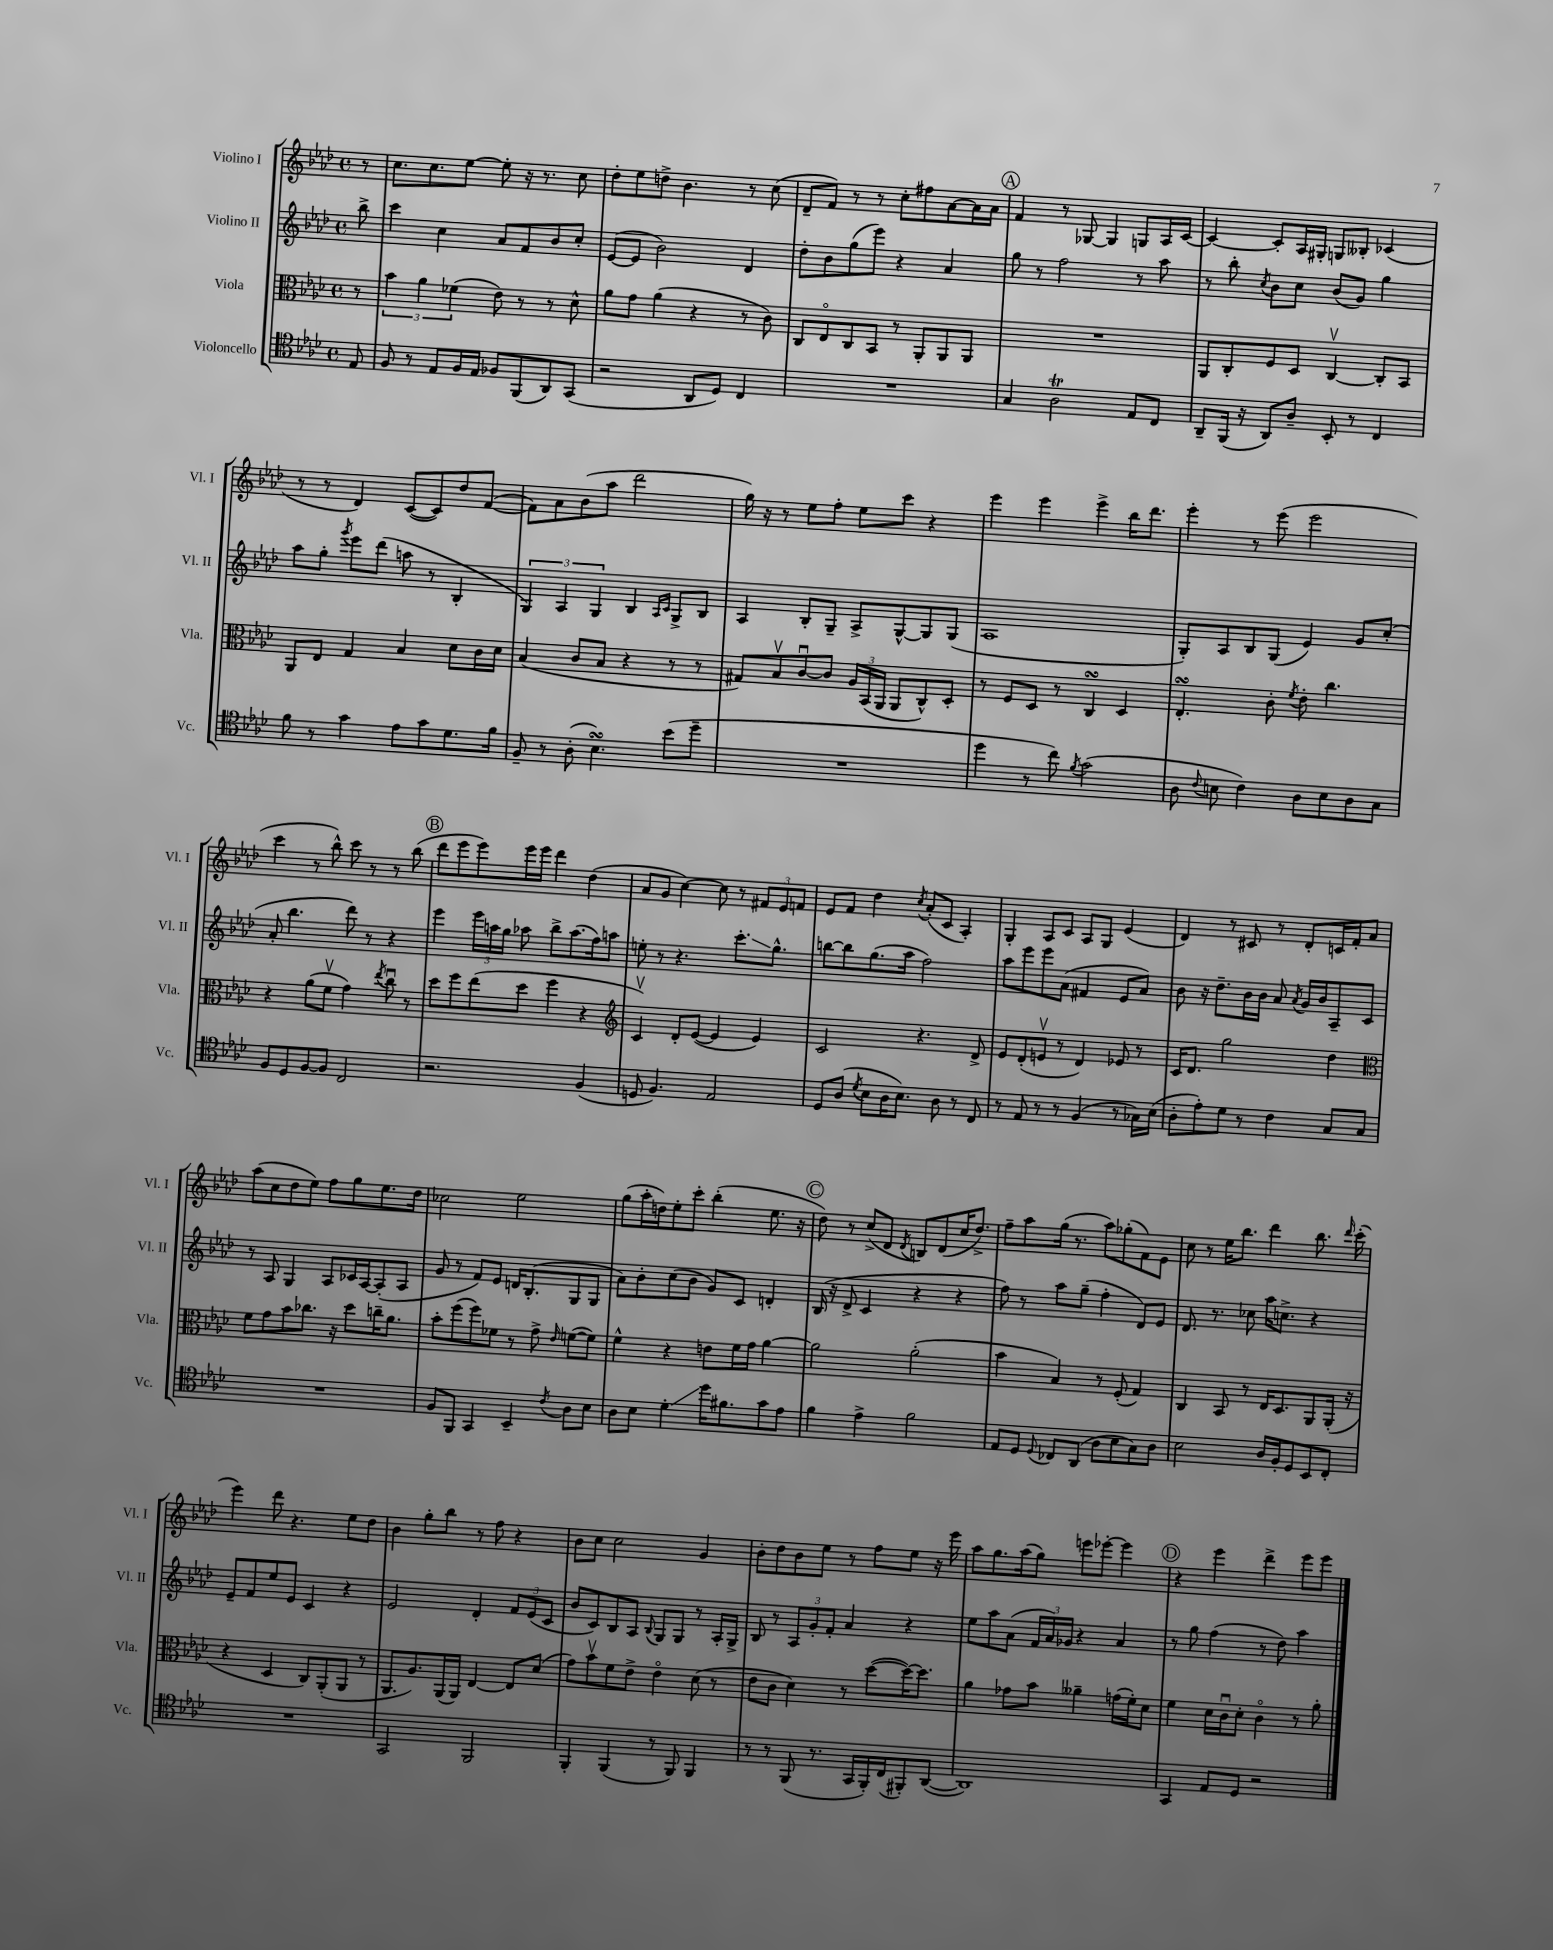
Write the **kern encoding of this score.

**kern	**kern	**kern	**kern
*staff4	*staff3	*staff2	*staff1
*clefC4	*clefC3	*clefG2	*clefG2
*k[b-e-a-d-]	*k[b-e-a-d-]	*k[b-e-a-d-]	*k[b-e-a-d-]
*M4/4	*M4/4	*M4/4	*M4/4
*met(c)	*met(c)	*met(c)	*met(c)
8E-/	8r	8bb-^\	8r
=	=	=	=
8F/	6b-\	4ccc\	8.cc\L
8r	.	.	.
.	6a-\	.	.
.	.	.	8.cc\
8E-/L	.	4cc\	.
.	(6f-\	.	.
16F/L	.	.	[8ee-\J
16E-/JJ	.	.	.
8F-/L	8e-\)	8a-/L	8ee-'\]
(8FF/	8r	8f/	16r
.	.	.	8.r
8AA-/)	8r	8b-/	.
(8GG/J	8d-^^\	8cc'/J	8cc\
=	=	=	=
2r	8a-\L	([8e-/L	8dd-'\L
.	8g\J	8e-/]J	8ee-\
.	(4a-\	2b-\)	8dd^\J
.	.	.	4.b-\
8AA-/L	4r	.	.
8D-/J)	.	.	.
4C/	8r	4d-/	8r
.	8c\)	.	(8cc\
=	=	=	=
1r	8C/L	8dd-'\L	8d-~/L
.	8E-o/	8b-\	8f/J)
.	8C/	(8gg\	8r
.	8BB-/J	8eee-\J)	8r
.	8r	4r	8cc'\L
.	8AA-'/L	.	8ff#\
.	8AA-/	4a-/	[8a-\
.	8AA-/J	.	16a-\]L
.	.	.	16a-\JJ
=	=	=	=
4G/	1r	8gg\	4f/
.	.	8r	.
2A-\	.	2ff\	8r
.	.	.	[8G-/
.	.	.	4G-/]
8E-/L	.	8r	8G/L
8C/J	.	8aa-\	16A-/L
.	.	.	[16c/JJ
=	=	=	=
8AA-~/L	8AA-/L	8r	4c/_
(16FF/Jk	8C'/	8bb-'\	.
16r	.	.	.
.	.	8qcc/	.
8AA-/L)	8F/	8b-\L	8c'/]L
8A-~/J	8D-/J	8cc\J	16A-/L
.	.	.	16G#'/JJ
8BB-'/	[4Cv/	(8b-/L	8G/L
8r	.	8g/J)	8B--'/J
4C/	8C'/]L	4gg\	(4c-/
.	8BB-/J	.	.
=	=	=	=
8f\	8AA-/L	8aa-\L	8r
8r	8E-/J	8gg'\J	8r
.	.	8qggg/	.
4g\	4G/	8eee-\L	4d-/)
.	.	(8ddd-\J	.
8e-\L	4B-/	8aa\	([8c/L
8g\	.	8r	8c/])
8.d-\	8d-\L	4B-'/	8dd-/
.	16c\L	.	([8f/J
16f\Jk	16d-\JJ	.	.
=	=	=	=
8F~/	(4B-/	6G/)	8f\]L)
8r	.	.	8a-\
.	.	6A-/	.
(8A-'\	8c/L	.	(8b-\
.	.	6G/	.
4.B-\)	8B-/J	.	8aa-\J
.	4r	4B-/	2ddd-\
.	.	16qqA-/LL	.
.	.	16qqc/JJ	.
(8b-\L	8r	8G^/L	.
8dd-~\J	8r	8B-/J	.
=	=	=	=
1r	8G#/L)	4A-/	16gg\)
.	.	.	16r
.	8B-v/	.	8r
.	[8cu/	8B-'/L	8ee-\L
.	8c/]J	8G~/J	8ff'\J
.	24A-/LL	8A-^/L	8ee-\L
.	(24BB-/	.	.
.	24AA-/JJ	.	.
.	8AA-/L	[8G^^/	8ccc\J
.	8C^^/)	8G/]	4r
.	8D-'/J	(8G/J	.
=	=	=	=
4dd-\	8r	1A-	4eee-\
.	8F/L	.	.
8r	8D-/J	.	4eee-\
8cc\)	8r	.	.
8qf/	.	.	.
(2g\	4C/	.	4eee-^\
.	4D-/	.	16bb-\LK
.	.	.	8.ddd-\J
=	=	=	=
8A-\	4.E-'/	8G'/L)	4eee-'\
8qqc/	.	.	.
8B\	.	8A-/	.
4c\)	.	8B-/	8r
.	8c'\	(8G/J	(8eee-\
.	8qf/	.	.
8A-\L	8e-'\	4e-/)	2eee-\
8B\	4.cc\	.	.
8A-\	.	8g/L	.
8G\J	.	(8cc'/J	.
=	=	=	=
8F/L	4r	8a-'/	4ccc\
8D-/	.	4.bb-\	.
[8F/	(8a-\L	.	8r
8F/]J	8fv\J	.	8bb-^^\)
2C/	4g\)	8ddd-\)	8ccc\
.	.	8r	8r
.	8qee-/	.	.
.	8ccu\	4r	8r
.	8r	.	(8bb-\
=	=	=	=
2.r	8dd-\L	4eee-\	8ddd-\L
.	8ff\	.	8eee-\
.	(8ee-\	24eee-\LL	8eee-\)
.	.	24aa\	.
.	.	24gg\JJ	.
.	8dd-\J	8aa-\	16eee-\L
.	.	.	16eee-\JJ
.	4ff\	8bb-^\L	4ddd-\
.	.	(8.aa-\	.
(4F/	4r	.	(4dd-\
.	.	16ff\k)	.
.	.	8aa\J	.
=	=	=	=
*	*clefG2	*	*
8D/	4cv/)	8ee'\	8a-/L
4.F/)	.	8r	8g/J
.	8d-'/L	4.r	[4cc\)
.	([8e-/J	.	.
2E-/	4e-/]	.	8cc\]
.	.	8.ccc'\L	8r
.	4e-/)	.	12f#/L
.	.	8.gg^^\J	.
.	.	.	12e-/
.	.	.	12f/J
=	=	=	=
8D-/L	2c/	[8bb\L	8e-/L
(8A-/J	.	8bb\]	8f/J
8qd-/	.	.	.
8B-\L	.	(8.gg\	4dd-\
16A-\K	.	.	.
8.B-\J)	.	16aa-\Jk	.
.	.	.	8qcc/
.	4.r	2ff\)	(8a-'/L
8A-\	.	.	8c/J
8r	.	.	4A-'/)
8C/	8d-^/	.	.
=	=	=	=
8r	8e-/L	8aa-\L	4G'/
8E-/	(8d-'/	8eee-\	.
8r	8ev/J	8eee-\	8A-/L
8r	8r	(8a-\J	8c/J
(4F/	4d-/)	4f#/	8A-/L
.	.	.	8G/J
8r	8e-/	8e-/L	(4e-/
16G-\LL)	8r	8a-/J)	.
(16B-\JJ	.	.	.
=	=	=	=
8A-'\L	16c/LK	8b-\	4d-/)
.	8.d-/J	.	.
8e-'\)	.	16r	.
.	.	8.dd-~\L	.
8d-\J	2gg\	.	8r
8r	.	16b-\L	8c#/
.	.	16b-\JJ	.
4c\	.	8a-/	8r
.	.	8qa-/	.
.	.	16g/LL	8d-'/L
.	.	16b-/J	.
8G/L	4dd-\	8A-~/	16c/L
.	.	.	16f'/J
8G/J	.	8c/J	8a-/J
=	=	=	=
*	*clefC3	*	*
1r	8f\L	8r	(8aa-\L
.	8g\	8A-/	8cc\
.	8b-\	4G/	8dd-\
.	8.cc-\J	.	8ee-\J)
.	.	8A-/L	8ff\L
.	16r	.	.
.	8dd-\L	16c-/L	8gg\
.	.	[16A-/J	.
.	16cc~\K	(8A-'/]	8.ee-\
.	8.a-\J	.	.
.	.	8A-/J	.
.	.	.	16dd-\Jk
=	=	=	=
8F/L	8b-'\L	8g/	2cc-\
8FF/J	(8ff\	8r	.
4GG/	8ff\)	8f/L)	.
.	8f-\J	8e-/J	.
4BB-~/	8r	16d/LK	2ee-\
.	.	(8.B-'/	.
.	8g^\	.	.
8qc/	16qqe-/	.	.
8A-\L	([8f\L	8G/	.
8B-\J	8f\]J)	8G/J	.
=	=	=	=
8A-\L	4f^^\	8a-\L)	(8gg\L
8B-\J	.	8b-'\	16aa-'\L
.	.	.	16dd\J)
4d-'\	4r	(8cc\	8ee-'\
.	.	8b-\J	8ccc'\J
16dd-\LK	8e\L	8g/L)	(4bb-'\
8.f#\	.	.	.
.	16f\L	8c/J	.
.	16g\JJ	.	.
8g\	[4a-\	4d'/	8.ee-\
8e-\J	.	.	.
.	.	.	16r
=	=	=	=
4f\	2a-\]	(16B-/	8dd-\)
.	.	16r	.
.	.	8d-^/	8r
4e-^\	.	4c/	(8cc^/L
.	.	.	8d-/J
.	.	.	8qd-/
2f\	(2a-'\	4r	8B/L)
.	.	.	(8d-/
.	.	4r	16cc/K
.	.	.	8.dd-^/J)
=	=	=	=
8E-/L	4b-\	8ff\)	8ff~\L
8D-/J	.	8r	8aa-\
8qqD-/	.	.	.
8C-/L	4B-/)	8aa-\L	(16gg\Jk
.	.	.	8.r
(8AA-/J	.	(8gg~\J	.
8A-\L	8r	4ff'\	8aa-\L)
8B-\	(8F'/	.	(8gg-'\
8G\)	4G/)	8d-/L)	8f\)
8A-\J	.	8e-/J	8e-\J
=	=	=	=
2B-\	4C/	8.d-/	8cc\
.	.	.	8r
.	.	8.r	.
.	8BB-/	.	16ee-\LK
.	.	.	8.bb-\J
.	8r	8cc-\	.
16A-/LL	16E-/LK	16aa-\LK	4ddd-\
16F'/J	8.D-/	8.cc^\J	.
8D-/	.	.	.
8BB-/	8AA-/	4r	8.bb-\
8C'/J	(16AA-'/Jk	.	.
.	.	.	16qqddd-/
.	16r	.	(16ccc'\
=	=	=	=
1r	4r	8e-~/L	4eee-\)
.	.	8f/	.
.	4D-/	8ee-/	8ddd-\
.	.	8e-/J	4.r
.	8C/L)	4c/	.
.	(8AA-'/	.	.
.	8AA-/J	4r	8ee-\L
.	8r	.	8dd-\J
=	=	=	=
2GG/	8.AA-/L	2e-/	4b-\
.	8.A-/)	.	.
.	.	.	8gg'\L
.	(16AA-/L	.	8bb-\J
.	16AA-/JJ)	.	.
2FF/	[4E-/	4d-'/	8r
.	.	.	8ff\
.	8E-/]L	12f/L	4r
.	.	(12e-/	.
.	(8d-/J	.	.
.	.	12c/J	.
=	=	=	=
4FF'/	8g\L)	8b-/L	8b-\L
.	8b-v\	8c/)	8cc\J
(4FF/	8f\	8B-/	2cc\
.	8e-^\J	8A-/J	.
.	.	8qqB-/	.
8r	4e-o\	8G/L	.
8FF/)	.	8G/J	.
4FF/	(8d-\	8r	4g/
.	8r	16A-'/LL	.
.	.	16G^/JJ	.
=	=	=	=
8r	8e-\L	8B-/	8b-'\L
8r	8c\J	8r	8dd-\
(8FF/	4d-\)	12A-/L	8b-\
.	.	12g'/	.
8.r	.	.	8ee-\J
.	.	12f'/J	.
.	8r	4a-/	8r
16GG/LL	.	.	.
16FF'/)	([8dd-\L	.	8ff\L
(16C/J	.	.	.
8FF#'/)	16dd-\_K)	4r	8ee-\J
.	8.dd-\]J	.	.
([8AA-/J	.	.	16r
.	.	.	16eee-\
=	=	=	=
1AA-])	4a-\	8ee-\L	8aa-\L
.	.	8aa-\	8.gg\
.	8g-\L	(8a-\J	.
.	.	.	(16aa-\k
.	8b-\J	24f/LL	8gg\J)
.	.	24a-/)	.
.	.	24g-/JJ	.
.	4a--~\	4r	8eee\L
.	.	.	[8eee-'\J
.	(16g\LL	4a-/	4eee-\]
.	16f'\J)	.	.
.	8d-\J	.	.
=	=	=	=
4GG/	4f\	8r	4r
.	.	8gg\	.
8E-/L	16d-\LL	(4ff\	4eee-\
.	16cu\J	.	.
8D-/J	8d-'\J	.	.
2r	4co\	8r	4ddd-^\
.	.	8dd-\)	.
.	8r	4aa-\	8eee-\L
.	8a-'\	.	8eee-\J
==	==	==	==
*-	*-	*-	*-
